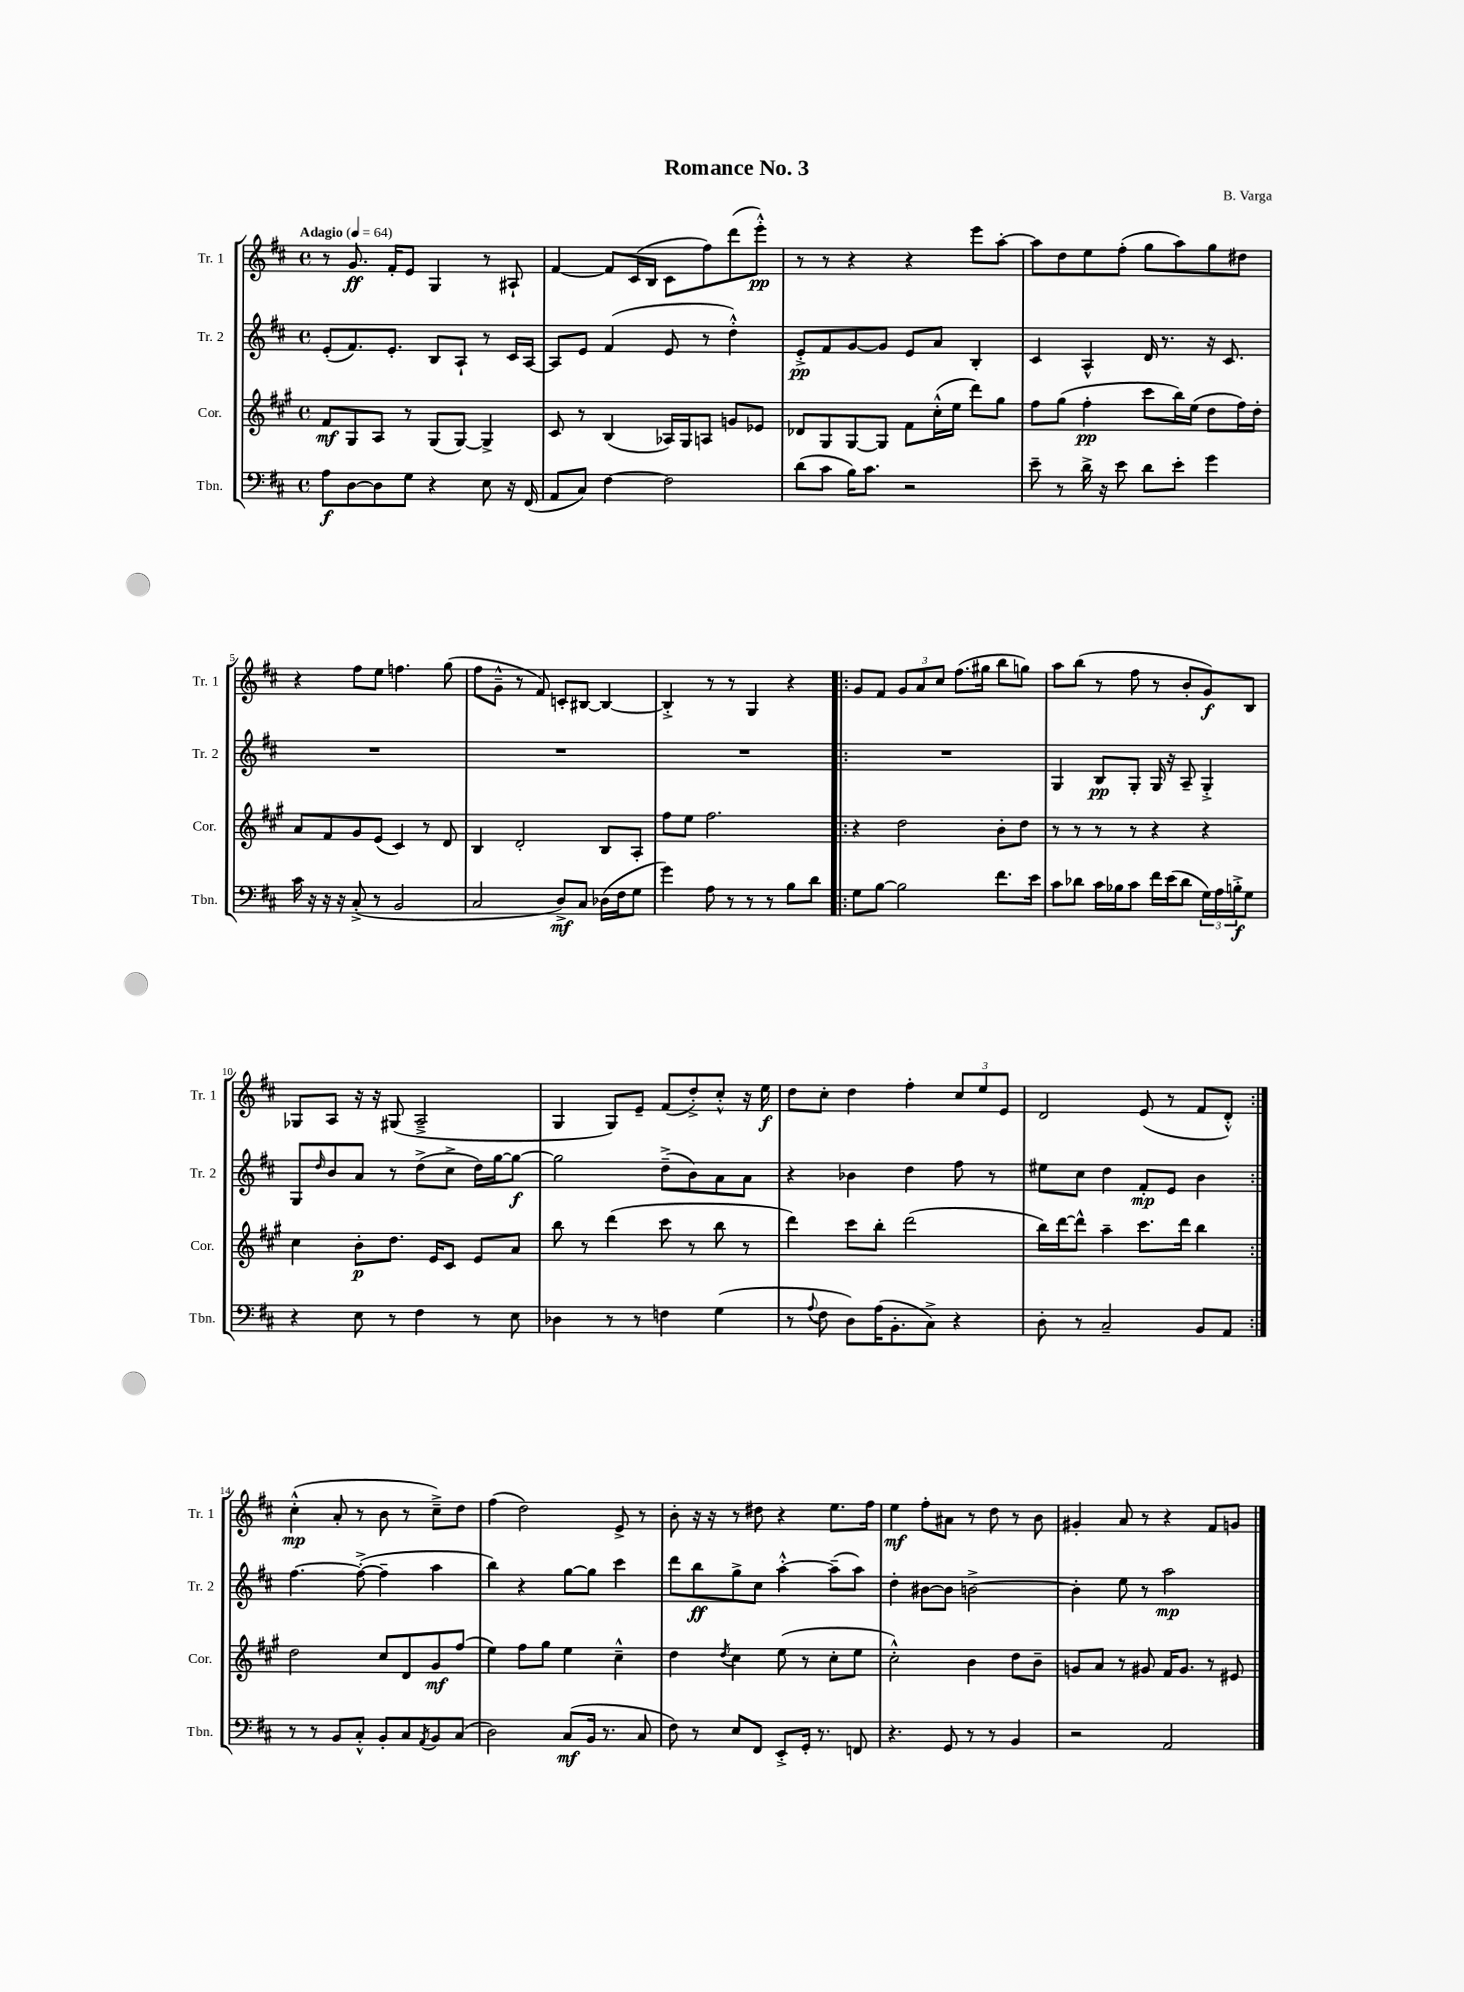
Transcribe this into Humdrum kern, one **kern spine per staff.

**kern	**kern	**kern	**kern
*staff4	*staff3	*staff2	*staff1
*clefF4	*clefG2	*clefG2	*clefG2
*k[f#c#]	*k[f#c#g#]	*k[f#c#]	*k[f#c#]
*M4/4	*M4/4	*M4/4	*M4/4
*met(c)	*met(c)	*met(c)	*met(c)
*MM64	*MM64	*MM64	*MM64
8A\L	8f#/L	(8e'/L	8r
[8D\	8G#/	8.f#/)	8.g/
8D\]	8A/J	.	.
.	.	8.e'/J	16f#'/LK
8G\J	8r	.	8e/J
4r	(8G#/L	8B/L	4G/
.	[8G#/J)	8A`/J	.
8E\	4G#^/]	8r	8r
16r	.	16c#/LL	8A#`/
(16FF#/	.	[16A/JJ	.
=	=	=	=
8AA/L	8c#/	8A/]L	[4f#/
8C#/J)	8r	8e/J	.
[4F#\	(4B/	(4f#/	8f#/]L
.	.	.	(16c#/L
.	.	.	16B/JJ
2F#\]	16A-/LL)	8e/	8c#\L
.	16G#/J	.	.
.	8A/J	8r	8ff#\)
.	8g/L	4dd'^^\)	(8ddd\
.	8e-/J	.	8eee'^^\J)
=	=	=	=
(8d\L	8d-/L	8e'^/L	8r
8c#\J	8G#/	8f#/	8r
16B\LK)	[8G#/	[8g/	4r
8.c#\J	.	.	.
.	8G#/]J	8g/]J	.
2r	8f#\L	8e/L	4r
.	(16cc#'^^\L	8a/J	.
.	16ee\JJ	.	.
.	8ddd\L)	4B'/	8eee\L
.	8gg#\J	.	[8aa'\J
=	=	=	=
8e~\	8ff#\L	4c#/	8aa\]L
8r	(8gg#\J	.	8dd\
16d^\	4ff#'\	4A^^/	8ee\
16r	.	.	.
8e\	.	.	(8ff#'\J
8d\L	8ccc#\L	16d/	8gg\L
.	.	8.r	.
8e'\J	16bb\L)	.	8aa\)
.	(16ee\JJ	.	.
4g\	8dd\L	16r	8gg\
.	.	8.c#/	.
.	16ff#\L)	.	8dd#\J
.	16dd'\JJ	.	.
=	=	=	=
16c#\	8a/L	1r	4r
16r	.	.	.
16r	8f#/	.	.
16r	.	.	.
(8C#'^/	8g#/	.	8ff#\L
8r	(8e/J	.	8ee\J
2BB/	4c#/)	.	4.ff\
.	8r	.	.
.	8d/	.	(8gg\
=	=	=	=
2C#/	4B/	1r	8ff#\L
.	.	.	8g~^^\J
.	2d'/	.	8r
.	.	.	8f#/)
8D^/L)	.	.	8c'/L
8C#/J	.	.	[8B#/J
(16D-\LL	8B/L	.	4B#/_
16F#\J	.	.	.
8G\J	8A'/J	.	.
=	=	=	=
4g\)	8ff#\L	1r	4B#'^/]
.	8ee\J	.	.
8A\	2.ff#\	.	8r
8r	.	.	8r
8r	.	.	4G/
8r	.	.	.
8B\L	.	.	4r
8d\J	.	.	.
=!|:	=!|:	=!|:	=!|:
8G\L	4r	1r	8g/L
[8B\J	.	.	8f#/J
2B\]	2dd\	.	12g/L
.	.	.	12a/
.	.	.	12cc#/J
.	.	.	(8.ff#\L
.	.	.	16gg#\Jk
8.f#\L	8b'\L	.	8bb\L
.	8dd\J	.	8gg\J)
16e\Jk	.	.	.
=	=	=	=
8c#\L	8r	4G/	8aa\L
8d-\J	8r	.	(8bb\J
16c#\LL	8r	8B/L	8r
16B-\J	.	.	.
8c#\J	8r	8G'/J	8ff#\
16f#\LL	4r	16G/	8r
(16e\J	.	16r	.
8d-\J	.	8A~/	8b'/L
24G\LL)	4r	4G'^/	8g/)
24A\	.	.	.
24B'^\J	.	.	.
8G\J	.	.	8B/J
=	=	=	=
4r	4cc#\	8G/L	8G-/L
.	.	16qqdd/	.
.	.	8b/	8A/J
8E\	8b'\L	8a/J	16r
.	.	.	16r
8r	8.dd\J	8r	(8G#/
4F#\	.	(8dd^\L	2A~^/
.	16e/LK	.	.
.	8c#/J	8cc#^\J	.
8r	8e/L	16dd\LL)	.
.	.	[16gg\J	.
8E\	8a/J	8gg\_J	.
=	=	=	=
4D-\	8bb\	2gg\]	4G/
.	8r	.	.
8r	(4ddd\	.	8G/L)
8r	.	.	8e~/J
4F\	8ccc#\	(8dd~^\L	(8f#/L
.	8r	8b\)	8dd'^/)
(4G\	8bb\	8a\	8cc#'^^/J
.	8r	8a\J	16r
.	.	.	16ee\
=	=	=	=
8r	4ddd\)	4r	8dd\L
8qqA/	.	.	.
8F#\	.	.	8cc#'\J
8D\L)	8ccc#\L	4b-\	4dd\
(16A\K	8bb'\J	.	.
8.BB'\	.	.	.
.	(2ddd\	4dd\	4ff#'\
8C#^\J)	.	.	.
4r	.	8ff#\	12cc#/L
.	.	.	12ee/
.	.	8r	.
.	.	.	12e/J
=	=	=	=
8D'\	16bb\LL)	8ee#\L	2d/
.	[16ddd\J	.	.
8r	8ddd^^\]J	8cc#\J	.
2C#~/	4aa~\	4dd\	.
.	8.ccc#\L	8f#'/L	(8e/
.	.	8e/J	8r
.	16ddd\Jk	.	.
8BB/L	4bb\	4b\	8f#/L
8AA/J	.	.	8d'^^/J)
=:|!	=:|!	=:|!	=:|!
8r	2dd\	[4.ff#\	(4cc#'^^\
8r	.	.	.
8BB/L	.	.	8a'/
8C#'^^/J	.	(8ff#'^\_	8r
8BB'/L	8cc#/L	4ff#~\]	8b\
8C#/	8d/	.	8r
8qAA/	.	.	.
8BB/	8g#/	4aa\	8cc#~^\L)
(8C#/J	(8ff#/J	.	8dd\J
=	=	=	=
2D\)	4ee\)	4bb\)	(4ff#\
.	8ff#\L	4r	2dd\)
.	8gg#\J	.	.
(8C#/L	4ee\	[8gg\L	.
16BB/Jk	.	8gg\]J	.
8.r	.	.	.
.	4cc#~^^\	4ccc#\	8e^/
8C#/	.	.	8r
=	=	=	=
8F#\)	4dd\	8ddd\L	8b'\
8r	.	8bb\	16r
.	.	.	16r
.	8qdd/	.	.
8E/L	4cc#\	8gg^\	8r
8FF#/J	.	8cc#\J	8dd#\
8EE'^/L	(8ee\	[4aa'^^\	4r
16GG'/Jk	8r	.	.
8.r	.	.	.
.	8cc#'\L	(8aa~\]L	8.ee\L
8FF/	8ee\J	8aa\J)	.
.	.	.	16ff#\Jk
=	=	=	=
4.r	2cc#'^^\)	4dd'\	4ee\
.	.	[8b#\L	8ff#'\L
8GG/	.	8b#\]J	8a#\J
8r	4b\	[2b^\	8r
8r	.	.	8dd\
4BB/	8dd\L	.	8r
.	8b~\J	.	8b\
=	=	=	=
2r	8g/L	4b'\]	4g#'/
.	8a/J	.	.
.	8r	8ee\	8a/
.	8g#/	8r	8r
2AA/	16f#/LK	2aa\	4r
.	8.g#/J	.	.
.	8r	.	8f#/L
.	8e#/	.	8g/J
==	==	==	==
*-	*-	*-	*-
